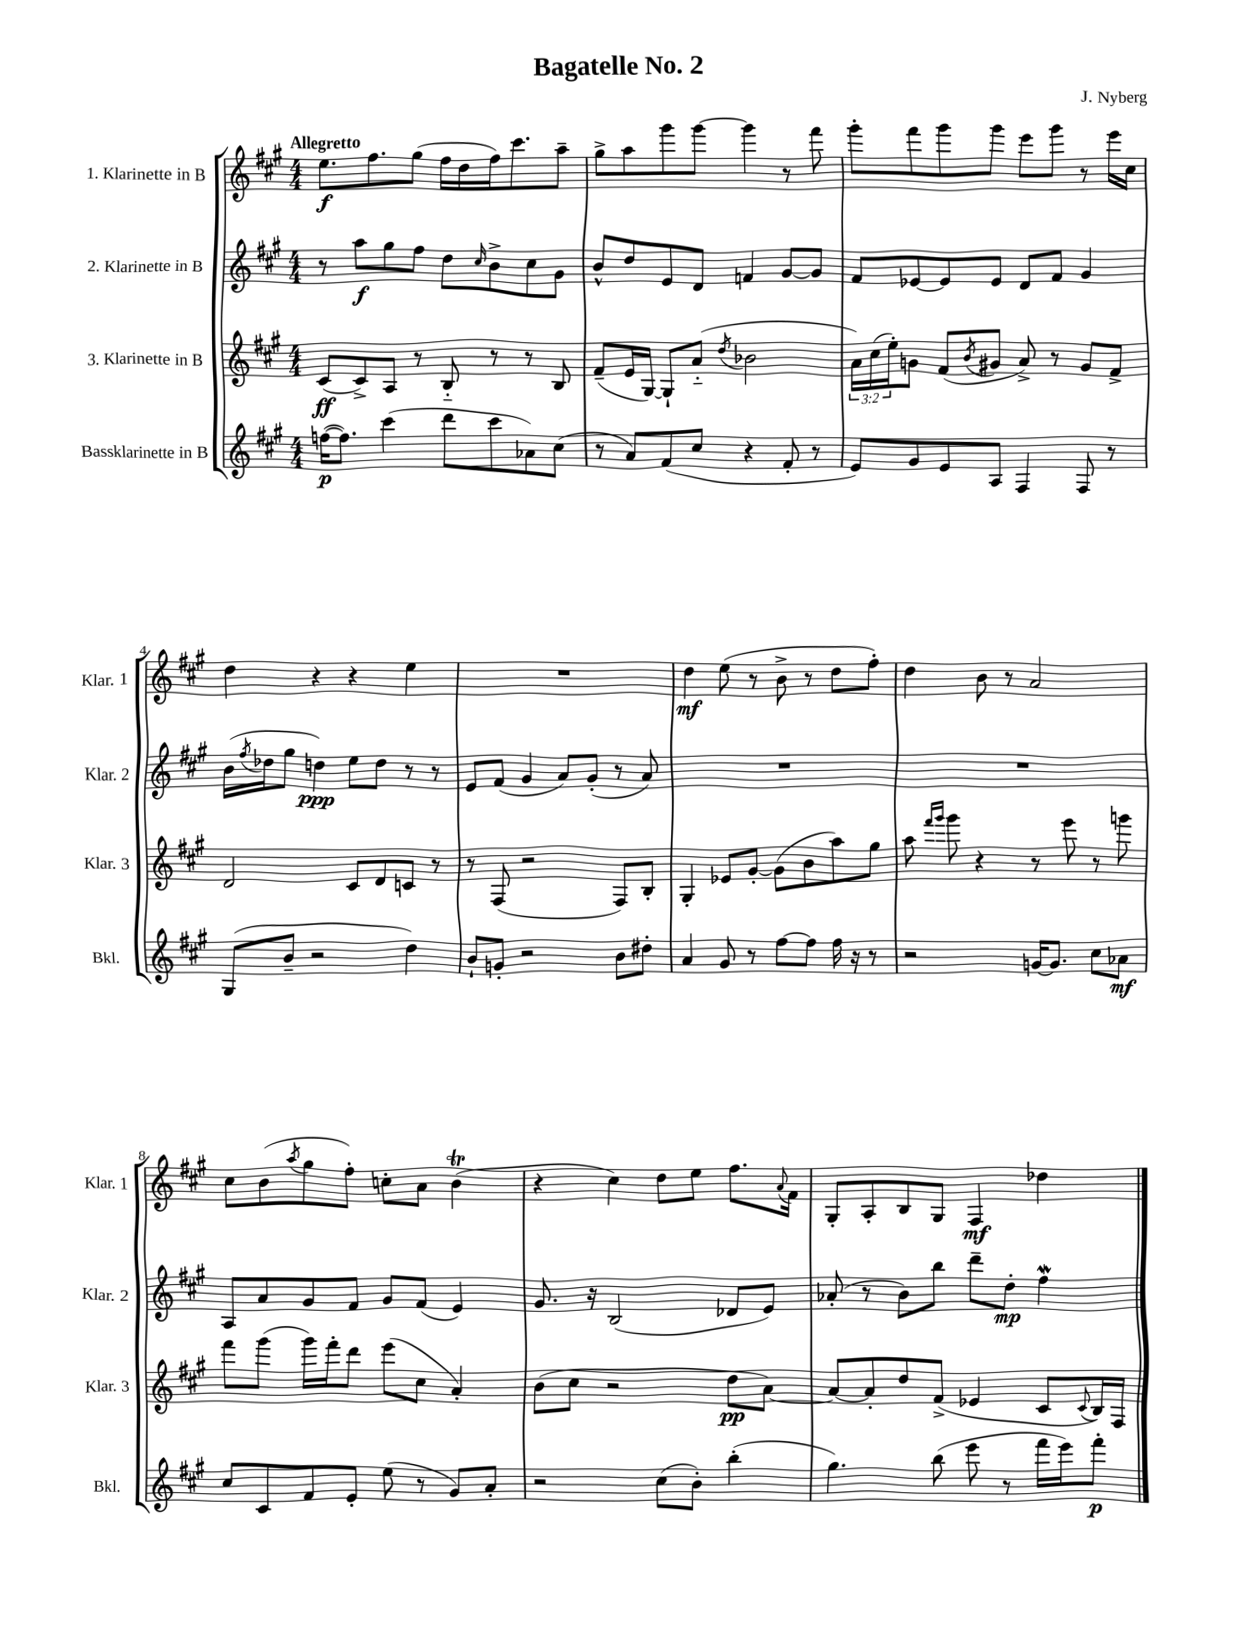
\header { title = "Bagatelle No. 2" composer = "J. Nyberg" }
<<
\new StaffGroup <<
\new Staff = "s0" \with { instrumentName = "1. Klarinette in B" shortInstrumentName = "Klar. 1" } {
    \clef treble \key a \major \numericTimeSignature \time 4/4 \tempo "Allegretto"
    e''8.\f fis''8. gis''8( fis''16 d''16 fis''16) cis'''8. a''8-- |
    gis''8-> a''8 gis'''8 gis'''8~ gis'''4 r8 fis'''8 |
    gis'''8-. fis'''8 gis'''8 gis'''8 e'''8 gis'''8 r8 e'''16 cis''16 |
    d''4 r4 r4 e''4 |
    R1 |
    d''4\mf e''8( r8 b'8-> r8 d''8 fis''8-.) |
    d''4 b'8 r8 a'2 |
    cis''8 b'8( \acciaccatura { a''8 } gis''8 fis''8-.) c''8-. a'8 b'4\trill( |
    r4 cis''4) d''8 e''8 fis''8. \appoggiatura { a'8 } fis'16 |
    gis8-. a8-. b8 gis8 fis4\mf des''4 \bar "|." |
}
\new Staff = "s1" \with { instrumentName = "2. Klarinette in B" shortInstrumentName = "Klar. 2" } {
    \clef treble \key a \major \numericTimeSignature \time 4/4
    r8 a''8\f gis''8 fis''8 d''8 \grace { cis''16 } b'8-> cis''8 gis'8 |
    b'8-^ d''8 e'8 d'8 f'4 gis'8~ gis'8 |
    fis'8 ees'8~ ees'8 ees'8 d'8 fis'8 gis'4 |
    b'16( \acciaccatura { fis''8 } des''16 gis''8 d''4\ppp) e''8 d''8 r8 r8 |
    e'8 fis'8( gis'4 a'8) gis'8-.( r8 a'8) |
    R1 |
    R1 |
    a8 a'8 gis'8 fis'8 gis'8 fis'8( e'4) |
    gis'8. r16 b2( des'8 e'8) |
    aes'8-.( r8 b'8) b''8 d'''8-- d''8-.\mp fis''4\mordent \bar "|." |
}
\new Staff = "s2" \with { instrumentName = "3. Klarinette in B" shortInstrumentName = "Klar. 3" } {
    \clef treble \key a \major \numericTimeSignature \time 4/4 \override Staff.TupletNumber.text = #tuplet-number::calc-fraction-text
    cis'8\ff( cis'8->) a8 r8 b8-_ r8 r8 b8 |
    fis'8--( e'16 gis16~) gis8-! a'8-_( \acciaccatura { d''8 } bes'2 |
    \tuplet 3/2 { a'16) cis''16( e''16-.) } g'8 fis'8( \acciaccatura { b'8 } gis'8 a'8->) r8 gis'8 fis'8-> |
    d'2 cis'8 d'8 c'8 r8 |
    r8 fis8( r2 fis8) b8-. |
    gis4-. ees'8 gis'8~-. gis'8( b'8 a''8) gis''8 |
    a''8 \grace { fis'''16 gis'''16 } gis'''8 r4 r8 e'''8 r8 g'''8 |
    fis'''8 gis'''8( gis'''16) fis'''16-. d'''8 e'''8( cis''8 a'4-.) |
    b'8( cis''8 r2 d''8\pp a'8~) |
    a'8~ a'8-. d''8 fis'8->( ees'4 cis'8 \appoggiatura { cis'8 } b16) fis16 \bar "|." |
}
\new Staff = "s3" \with { instrumentName = "Bassklarinette in B" shortInstrumentName = "Bkl." } {
    \clef treble \key a \major \numericTimeSignature \time 4/4
    f''16~\p( f''8.) cis'''4( d'''8 cis'''8 aes'8) cis''8( |
    r8 a'8) fis'8( cis''8 r4 fis'8-. r8 |
    e'8) gis'8 e'8 a8 fis4 fis8 r8 |
    gis8( b'8-- r2 d''4) |
    b'8-! g'8-. r2 b'8 dis''8-. |
    a'4 gis'8 r8 fis''8~ fis''8 fis''16 r16 r8 |
    r2 g'16~ g'8. cis''8 aes'8\mf |
    cis''8 cis'8 fis'8 e'8-. e''8( r8 gis'8) a'8-. |
    r2 cis''8( b'8-.) b''4-.( |
    gis''4.) b''8( e'''8 r8 fis'''16 e'''16) fis'''8-.\p \bar "|." |
}
>>
>>
